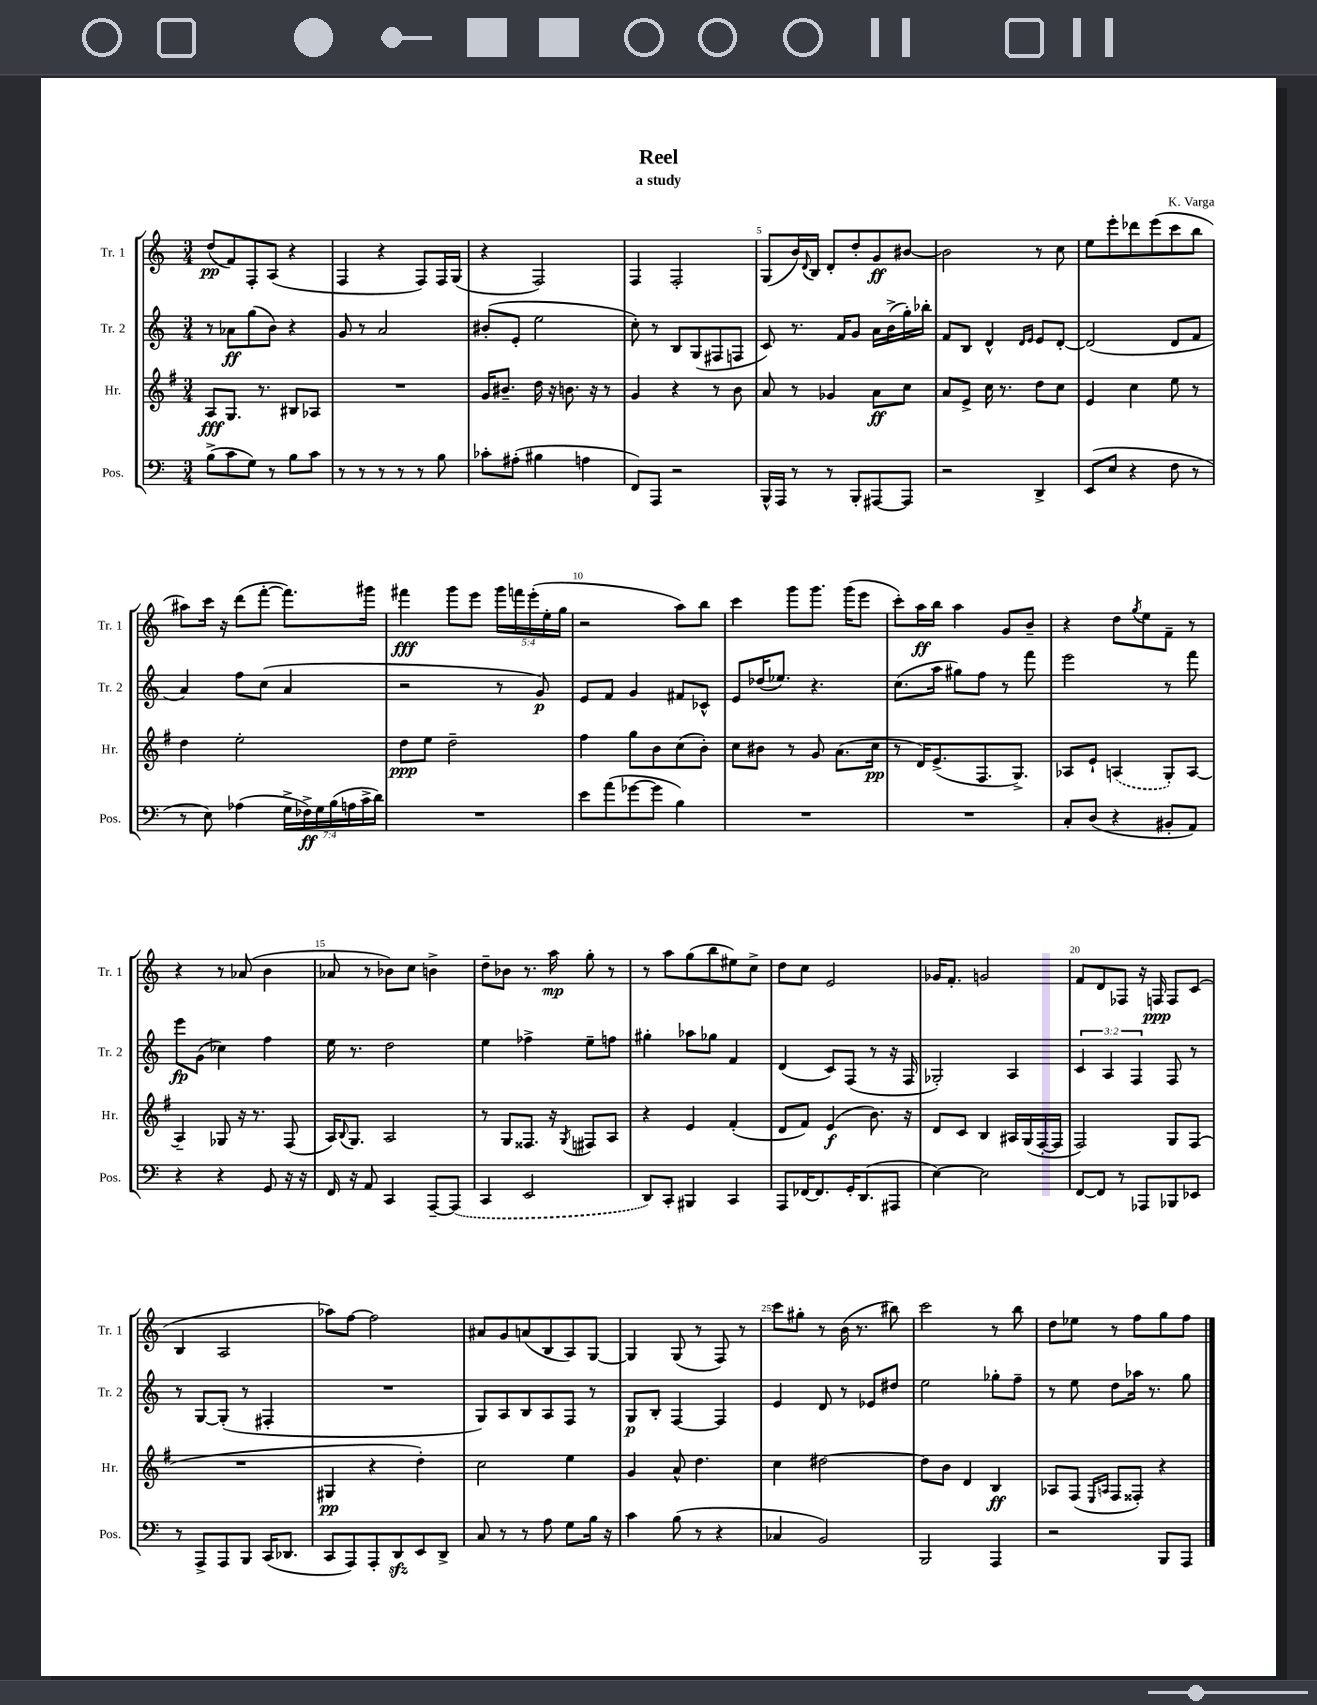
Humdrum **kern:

**kern	**kern	**kern	**kern
*staff4	*staff3	*staff2	*staff1
*clefF4	*clefG2	*clefG2	*clefG2
*k[]	*k[f#]	*k[]	*k[]
*M3/4	*M3/4	*M3/4	*M3/4
(8B^	8A	8r	(8dd
8c	8.G	8a-	8f)
8G)	.	(8gg	8F'
.	8.r	.	.
8r	.	8b)	(8A
8B	8B#	4r	4r
8c	8A-	.	.
=	=	=	=
8r	2.r	8g	4F
8r	.	8r	.
8r	.	2a	4r
8r	.	.	.
8r	.	.	8F)
8B	.	.	16F
.	.	.	(16G
=	=	=	=
8c-'	16g	(8b#'	4r
.	8.b#~	.	.
(8A#'	.	8e'	.
4B#	16dd	2ee	2F)
.	16r	.	.
.	8.b	.	.
4A	.	.	.
.	16r	.	.
.	8r	.	.
=	=	=	=
8FF)	4g	8cc')	4F
8AAA	.	8r	.
2r	4r	8B	2F'
.	.	(8G	.
.	8r	8F#	.
.	8b	8F	.
=	=	=	=
16BBB^^	8a	8c)	(8G
16AAA	.	.	.
8r	8r	8.r	16b)
.	.	.	8qqd
.	.	.	16B
8r	4g-	.	8d'
.	.	16f	.
8BBB'	.	8g	8dd'
[8AAA#	8a	16a	8g
.	.	(16b^	.
8AAA#]	8cc	16gg')	[8b#
.	.	16bb-'	.
=	=	=	=
2r	8a	8f	2b#]
.	8e^	8B	.
.	16cc	4d^^	.
.	8.r	.	.
.	.	16qqd	.
.	.	16qqe	.
4DD^	8dd	8e	8r
.	8cc	[8d'	8cc
=	=	=	=
(8EE	4e	(2d]	8ee
8E	.	.	8eee'
4r	4cc	.	8ddd-
.	.	.	(8eee
8F	8ee	8d	8ccc
8r	8r	8f	8bb
=	=	=	=
8r	4dd	4a)	8aa#)
8E)	.	.	16ccc
.	.	.	16r
(4A-	2ee'	8ff	(8ddd
.	.	(8cc	[8fff'
28G^	.	4a	8.fff])
28F-^)	.	.	.
28G	.	.	.
(28B	.	.	.
28A	.	.	.
28c^	.	.	.
.	.	.	16ggg#
28d)	.	.	.
=	=	=	=
2.r	8dd	2r	4fff#
.	8ee	.	.
.	2dd~	.	8ggg
.	.	.	8eee
.	.	8r	20ggg
.	.	.	20fff
.	.	.	(20eee'
.	.	8g)	.
.	.	.	20ee'
.	.	.	20gg
=	=	=	=
8e	4ff#	8e	2r
(8a	.	8f	.
[8g-	8gg	4g	.
8g-]	8b	.	.
4B)	(8cc	8f#	8aa)
.	8b')	8c-^^	8bb
=	=	=	=
2.r	8cc	8e	4ccc
.	8b#	(16dd-	.
.	.	8.ee-)	.
.	8r	.	8ggg
.	8g	4.r	8.ggg
.	(8.a	.	.
.	.	.	(16ggg
.	.	.	8eee
.	16cc	.	.
=	=	=	=
2.r	8r	(8.cc	8ccc')
.	16d)	.	16aa
.	(8.e^	16aa	16bb
.	.	8gg#)	4aa
.	8.F#	8ff	.
.	.	8r	8g
.	8.G^)	.	.
.	.	8fff	8b~
=	=	=	=
8C'	8A-	2eee	4r
(8D	8e`	.	.
4r	(4A	.	8dd
.	.	.	8qgg
.	.	.	8ee
8BB#'	8G')	8r	8f~
8AA)	[8A	8fff	8r
=	=	=	=
4r	4A~]	8eee	4r
.	.	(8g	.
4r	8G-	4cc-)	8r
.	16r	.	(8a-
.	8.r	.	.
8GG	.	4ff	4b
16r	(8F#	.	.
16r	.	.	.
=	=	=	=
16FF	16A)	16ee	8a-
.	8qqB	.	.
16r	8.G	8.r	.
8AA	.	.	8r
4CC	2A	2dd	8b-)
.	.	.	8cc
[8AAA~	.	.	4b^
(8AAA]	.	.	.
=	=	=	=
4CC	8r	4ee	8dd~
.	8G	.	8b-
2EE	8.F##	4ff-^	8.r
.	16r	.	16aa
.	8qG	.	.
.	8F#	8ee~	8gg'
.	8A	8ff	8r
=	=	=	=
8DD)	4r	4gg#'	8r
8CC'	.	.	8aa
4BBB#	4e	8aa-	(8gg
.	.	8gg-	8bb
4CC	(4f#'	4f	8ee#)
.	.	.	8cc^
=	=	=	=
8AAA	8d	(4d	8dd
[16FF-	8f#)	.	8cc
8.FF-]	.	.	.
.	(4e	8c)	2e
16GG'	.	(8F	.
(8.DD	.	.	.
.	8.b)	8r	.
8AAA#	.	16r	.
.	16r	16F	.
=	=	=	=
[4E)	8d	2G-')	16g-
.	.	.	8.f'
.	8c	.	.
2E]	4B	.	2g
.	16A#	4A	.
.	(16G	.	.
.	[16F#'	.	.
.	16F#]	.	.
=	=	=	=
[8FF	2F#)	6c	8f
8FF]	.	.	8d
.	.	6A	.
8r	.	.	8F-
.	.	6F	.
8AAA-	.	.	16r
.	.	.	16F
8BBB-	8G	8F	8F
8EE-	(8F#	8r	(8c
=	=	=	=
8r	2.r	8r	4B
8AAA^	.	[8G	.
8AAA	.	(8G']	2A
8BBB	.	8r	.
(16CC	.	4F#'	.
8.DD-	.	.	.
=	=	=	=
8CC	4G#	2.r	8aa-)
8AAA)	.	.	[8ff
8AAA'	4r	.	2ff]
8DD	.	.	.
8EE	4dd')	.	.
8DD^	.	.	.
=	=	=	=
8C	2cc	8G)	8a#
8r	.	8A	8g
8r	.	8B	(8a
8A	.	8A	8B
8G	4ee	8F	8A)
16B	.	8r	[8G
16r	.	.	.
=	=	=	=
4c	4g	8G	4G]
.	.	8B'	.
(8B	8a^^	[4F	(8G
8r	4.dd	.	8r
4r	.	4F]	8F)
.	.	.	8r
=	=	=	=
4C-	4cc	4e	8ccc
.	.	.	8gg#'
2BB)	[2dd#	8d	8r
.	.	8r	(16b
.	.	.	8.r
.	.	8e-	.
.	.	8dd#	8bb#)
=	=	=	=
2BBB	8dd#]	2ee	2ccc
.	8b	.	.
.	4d	.	.
4AAA	4B	8gg-'	8r
.	.	8ff~	8bb
=	=	=	=
2r	8A-	8r	8dd
.	(8F#	8ee	8ee-
.	16qqE	.	.
.	16qqA	.	.
.	8F#	8dd	8r
.	8F##')	16aa-	8ff
.	.	8.r	.
8BBB	4r	.	8gg
8AAA	.	8gg	8ff
==	==	==	==
*-	*-	*-	*-
